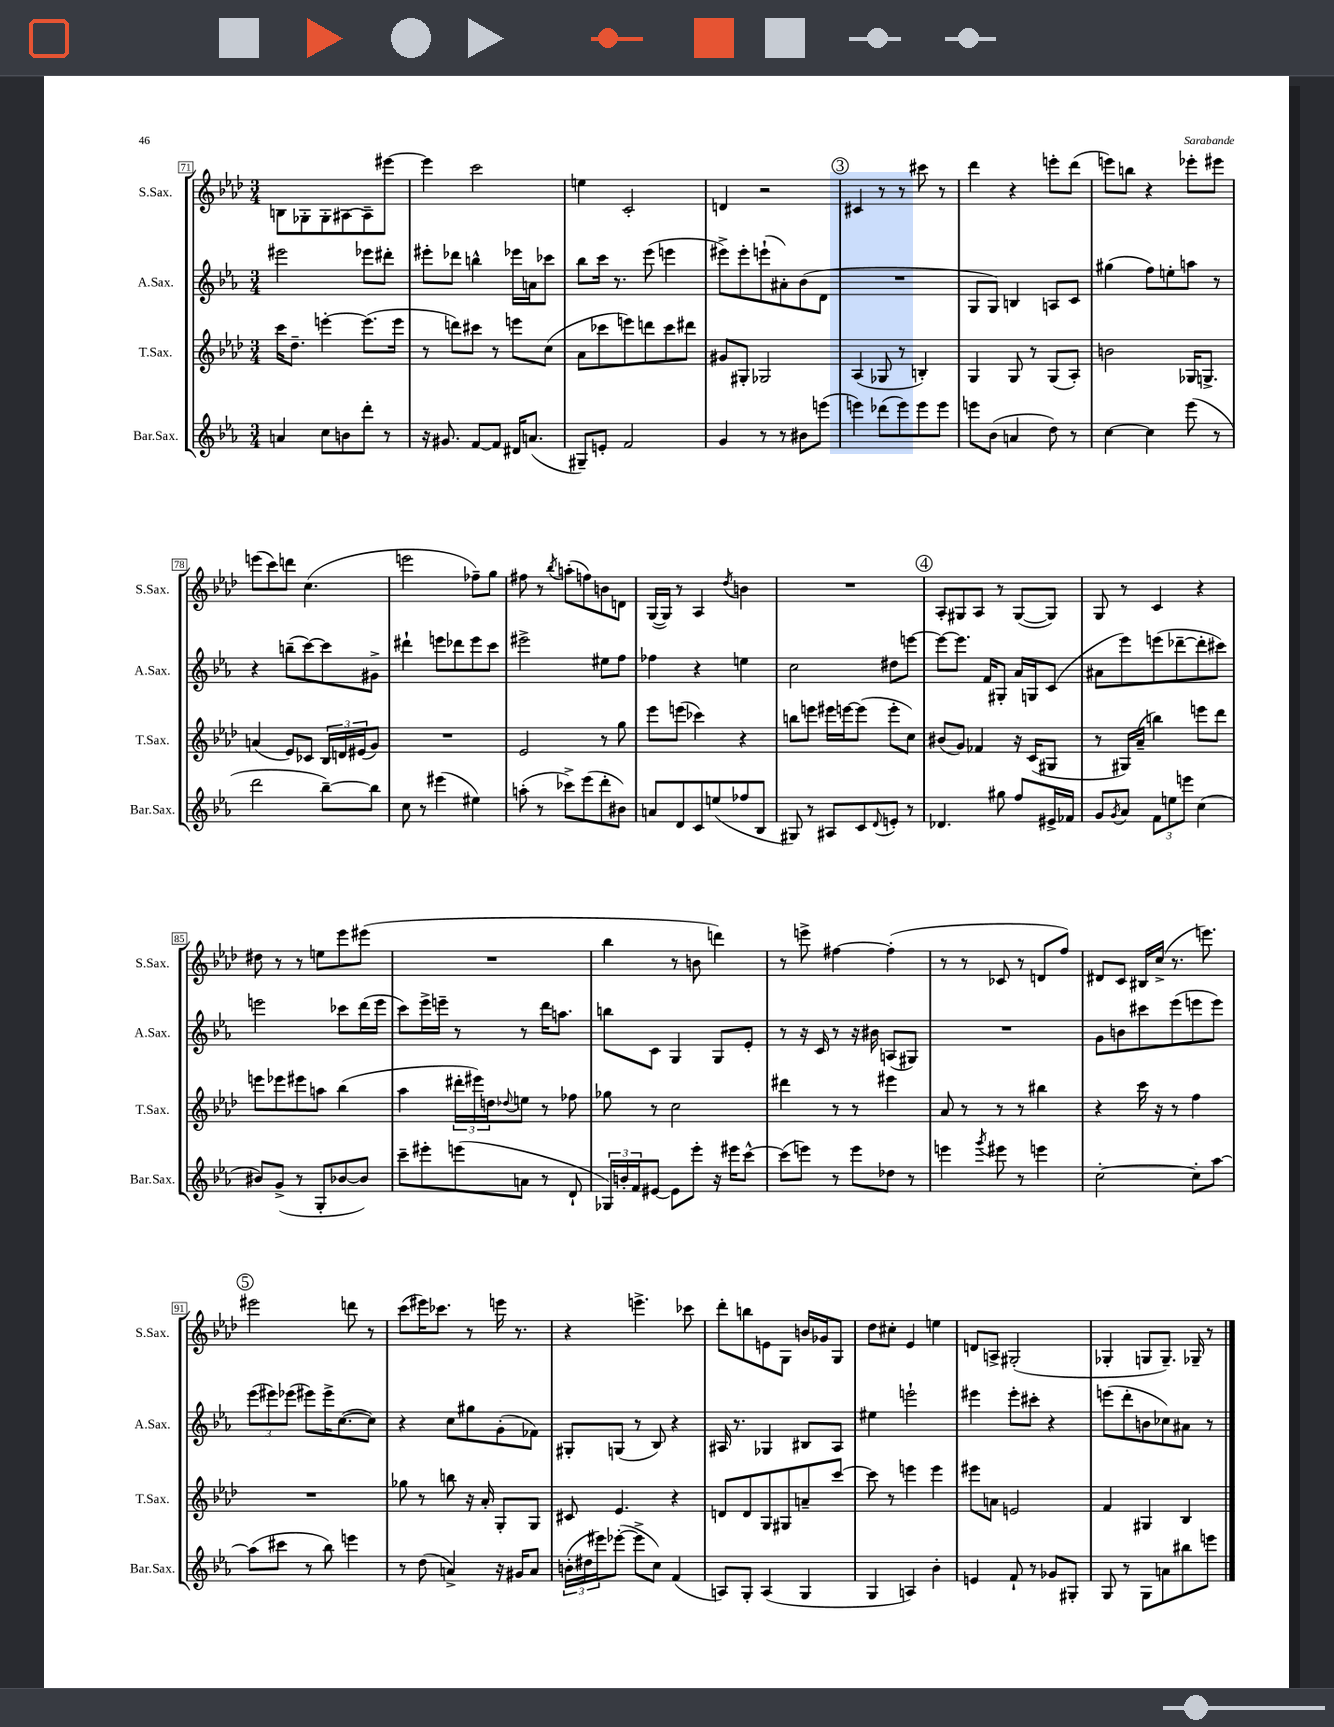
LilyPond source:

<<
\new StaffGroup <<
\new Staff = "s0" \with { instrumentName = "S.Sax." shortInstrumentName = "S.Sax." } {
    \clef treble \key aes \major \numericTimeSignature \time 3/4
    b8 ges8-. ges8-. ais8~ ais8-- eis'''8~ |
    eis'''4 c'''2 |
    e''4 c'2-. |
    d'4 r2 |
    \mark \markup { \circle "3" } cis'4 r8 r8 cis'''8 r8 |
    des'''4 r4 e'''8-. des'''8( |
    e'''8) b''8 r4 ees'''8-. eis'''8 |
    e'''8( c'''8) d'''8 c''4.( |
    e'''2 fes''8--) g''8 |
    fis''8 r8 \acciaccatura { bes''8 } a''8-.( f''8) b'8 d'8 |
    g16~( g16) r8 aes4 \acciaccatura { des''8 } b'4 |
    R2. |
    \mark \markup { \circle "4" } aes8-. gis8 aes8 r8 gis8~( gis8) |
    g8 r8 c'4 r4 |
    dis''8 r8 r8 e''8 ees'''8 eis'''8( |
    R2. |
    bes''4 r8 b'8 d'''4) |
    r8 e'''8-> fis''4~ fis''4-.( |
    r8 r8 ces'8 r8 d'8 f''8) |
    dis'8 c'8 bis16 c''16->( r8. e'''8.) |
    \mark \markup { \circle "5" } eis'''2 d'''8 r8 |
    c'''8( eis'''16) ces'''8. r8 e'''16 r8. |
    r4 e'''4.-> ces'''8 |
    des'''8-. b''8 e'8 g8 b'16 ges'16 g8 |
    des''8 cis''8-. ees'4 e''4 |
    d'8 a8-> gis2-.( |
    ges4-. g8 g8.--) ges16-- r8 \bar "|." |
}
\new Staff = "s1" \with { instrumentName = "A.Sax." shortInstrumentName = "A.Sax." } {
    \clef treble \key ees \major \numericTimeSignature \time 3/4
    eis'''2 ees'''8 dis'''8-. |
    eis'''8-. des'''8 b''4-^ ees'''16 a'16 ces'''8 |
    bes''8 c'''16 r8. ees'''8( e'''4 |
    eis'''8->) eis'''8-. e'''8-!( ais'8-.) bes'8( d'8 |
    \mark \markup { \circle "3" } R2. |
    g8 g8) b4 a8 c'8 |
    gis''4( f''8) e''8-. a''8 r8 |
    r4 b''8--( c'''8~) c'''8 gis'8-> |
    dis'''4-! e'''8 des'''8 e'''8 c'''8 |
    eis'''2-> eis''8 f''8 |
    fes''4 r4 e''4 |
    c''2 dis''8 e'''8~ |
    \mark \markup { \circle "4" } e'''8~ e'''8. f'16 gis8-. aes'16 g16 c'8( |
    ais'8 ees'''8) e'''8( des'''8~-- des'''8-. cis'''8) |
    e'''2 ces'''8 d'''16( e'''16 |
    c'''8) ees'''16-> e'''16-- r8 r8 d'''16 a''8. |
    b''8 c'8 g4 g8 ees'8-. |
    r8 r16 c'16 r8 r16 bis'16 a8( gis8) |
    R2. |
    g'8 b'8 cis'''8 ees'''8( e'''8 e'''8) |
    \mark \markup { \circle "5" } \tuplet 3/2 { ees'''8( eis'''8) ees'''8( } eis'''8) eis'''16-> c''8.~( c''8) |
    r4 c''8 gis''8 g'8-.( fes'8) |
    gis8-. g8( r8 bes8) r4 |
    ais16 r8. ges4 bis8 ais8 |
    eis''4 e'''2-! |
    eis'''4 eis'''8-. cis'''8-. r4 |
    e'''8( d'''8-. b'8 ces''8) ais'8 r8 \bar "|." |
}
\new Staff = "s2" \with { instrumentName = "T.Sax." shortInstrumentName = "T.Sax." } {
    \clef treble \key aes \major \numericTimeSignature \time 3/4
    c'''16 des''8.-- e'''4~-. e'''8.( e'''16 |
    r8 d'''8) cis'''8 r8 e'''8 c''8( |
    aes'8 ces'''8 e'''8) d'''8 ces'''8 dis'''8 |
    gis'8 gis8-. ges2 |
    \mark \markup { \circle "3" } aes4( ges8 r8 b4-.) |
    g4 g8 r8 g8( aes8-.) |
    b'2 ges16 g8.-> |
    a'4( ees'8) ces'8 \tuplet 3/2 { bes16 d'16 eis'16( } g'8) |
    R2. |
    ees'2 r8 g''8 |
    ees'''8 e'''8( ces'''4) r4 |
    b''8 e'''8 eis'''16 e'''16~ e'''8( e'''8-. c''8) |
    \mark \markup { \circle "4" } bis'8( g'8) fes'4 r16 c'16( gis8 |
    r8 gis16) aes'16--( b''4) e'''8 des'''8 |
    e'''8 ees'''8 eis'''8 a''8 bes''4( |
    aes''4 \tuplet 3/2 { dis'''16-. eis'''16) d''16 } \appoggiatura { des''8 } e''8 r8 fes''8 |
    ges''8 r8 c''2 |
    dis'''4 r8 r8 eis'''4 |
    aes'8 r8 r8 r8 bis''4 |
    r4 c'''16 r16 r8 f''4 |
    \mark \markup { \circle "5" } R2. |
    ges''8 r8 b''8 r16 aes'16-. g8-. g8 |
    cis'8 ees'4. r4 |
    d'8 d'8 g8 gis8 a'8-- c'''8~ |
    c'''8 r8 e'''4 e'''4 |
    eis'''8 a'8 e'2 |
    f'4 gis4 bes4 \bar "|." |
}
\new Staff = "s3" \with { instrumentName = "Bar.Sax." shortInstrumentName = "Bar.Sax." } {
    \clef treble \key ees \major \numericTimeSignature \time 3/4
    a'4 c''8 b'8 d'''8-. r8 |
    r16 gis'8. f'8~ f'8 dis'16 a'8.( |
    gis8--) e'8-. f'2 |
    g'4 r8 r8 bis'8 e'''8( |
    \mark \markup { \circle "3" } e'''4) des'''8( e'''8) e'''8 e'''8 |
    e'''8 bes'8( a'4 d''8) r8 |
    c''4~ c''4 ees'''8( r8 |
    d'''2 bes''8~--) bes''8 |
    c''8 r8 eis'''4( eis''4) |
    a''8-.( r8 ces'''8->) ees'''8( d'''8-. bis'8) |
    a'8 d'8 c'8 e''8( fes''8 bes8 |
    gis8) r8 ais8 c'8 \appoggiatura { d'8 } e'8-. r8 |
    \mark \markup { \circle "4" } des'4. gis''8 f''8 eis'16-> fes'16 |
    g'8 \acciaccatura { g'8 } aes'8 \tuplet 3/2 { f'8 e''8 e'''8 } c''4( |
    bis'8) g'8->( r8 g8-. bes'8~ bes'8) |
    c'''8-- eis'''8-. e'''8( a'8 r8 d'8-! |
    \tuplet 3/2 { ges16) b'16-. f'16 } eis'8~ eis'8 ees'''8-. r16 eis'''16 c'''8~-^ |
    c'''8( e'''8) r8 e'''8 des''8 r8 |
    e'''4 \acciaccatura { g'''8 } eis'''8 r8 e'''4 |
    c''2~-. c''8-. aes''8~ |
    \mark \markup { \circle "5" } aes''8( cis'''8 r8 bes''8) e'''4 |
    r8 d''8( a'4->) r16 gis'16 a'8 |
    \tuplet 3/2 { b'16-.( dis''16 eis'''16) } ees'''8~-.( ees'''8-> c''8) f'4( |
    a8) g8-. a4( g4 |
    g4 a4) bes'4-. |
    e'4 f'8-! r8 ges'8 gis8-. |
    g8 r8 g8 a'8 bis''8 e'''8 \bar "|." |
}
>>
>>
\layout { \context { \Score currentBarNumber = #71 \override BarNumber.stencil = #(make-stencil-boxer 0.1 0.3 ly:text-interface::print) } }
